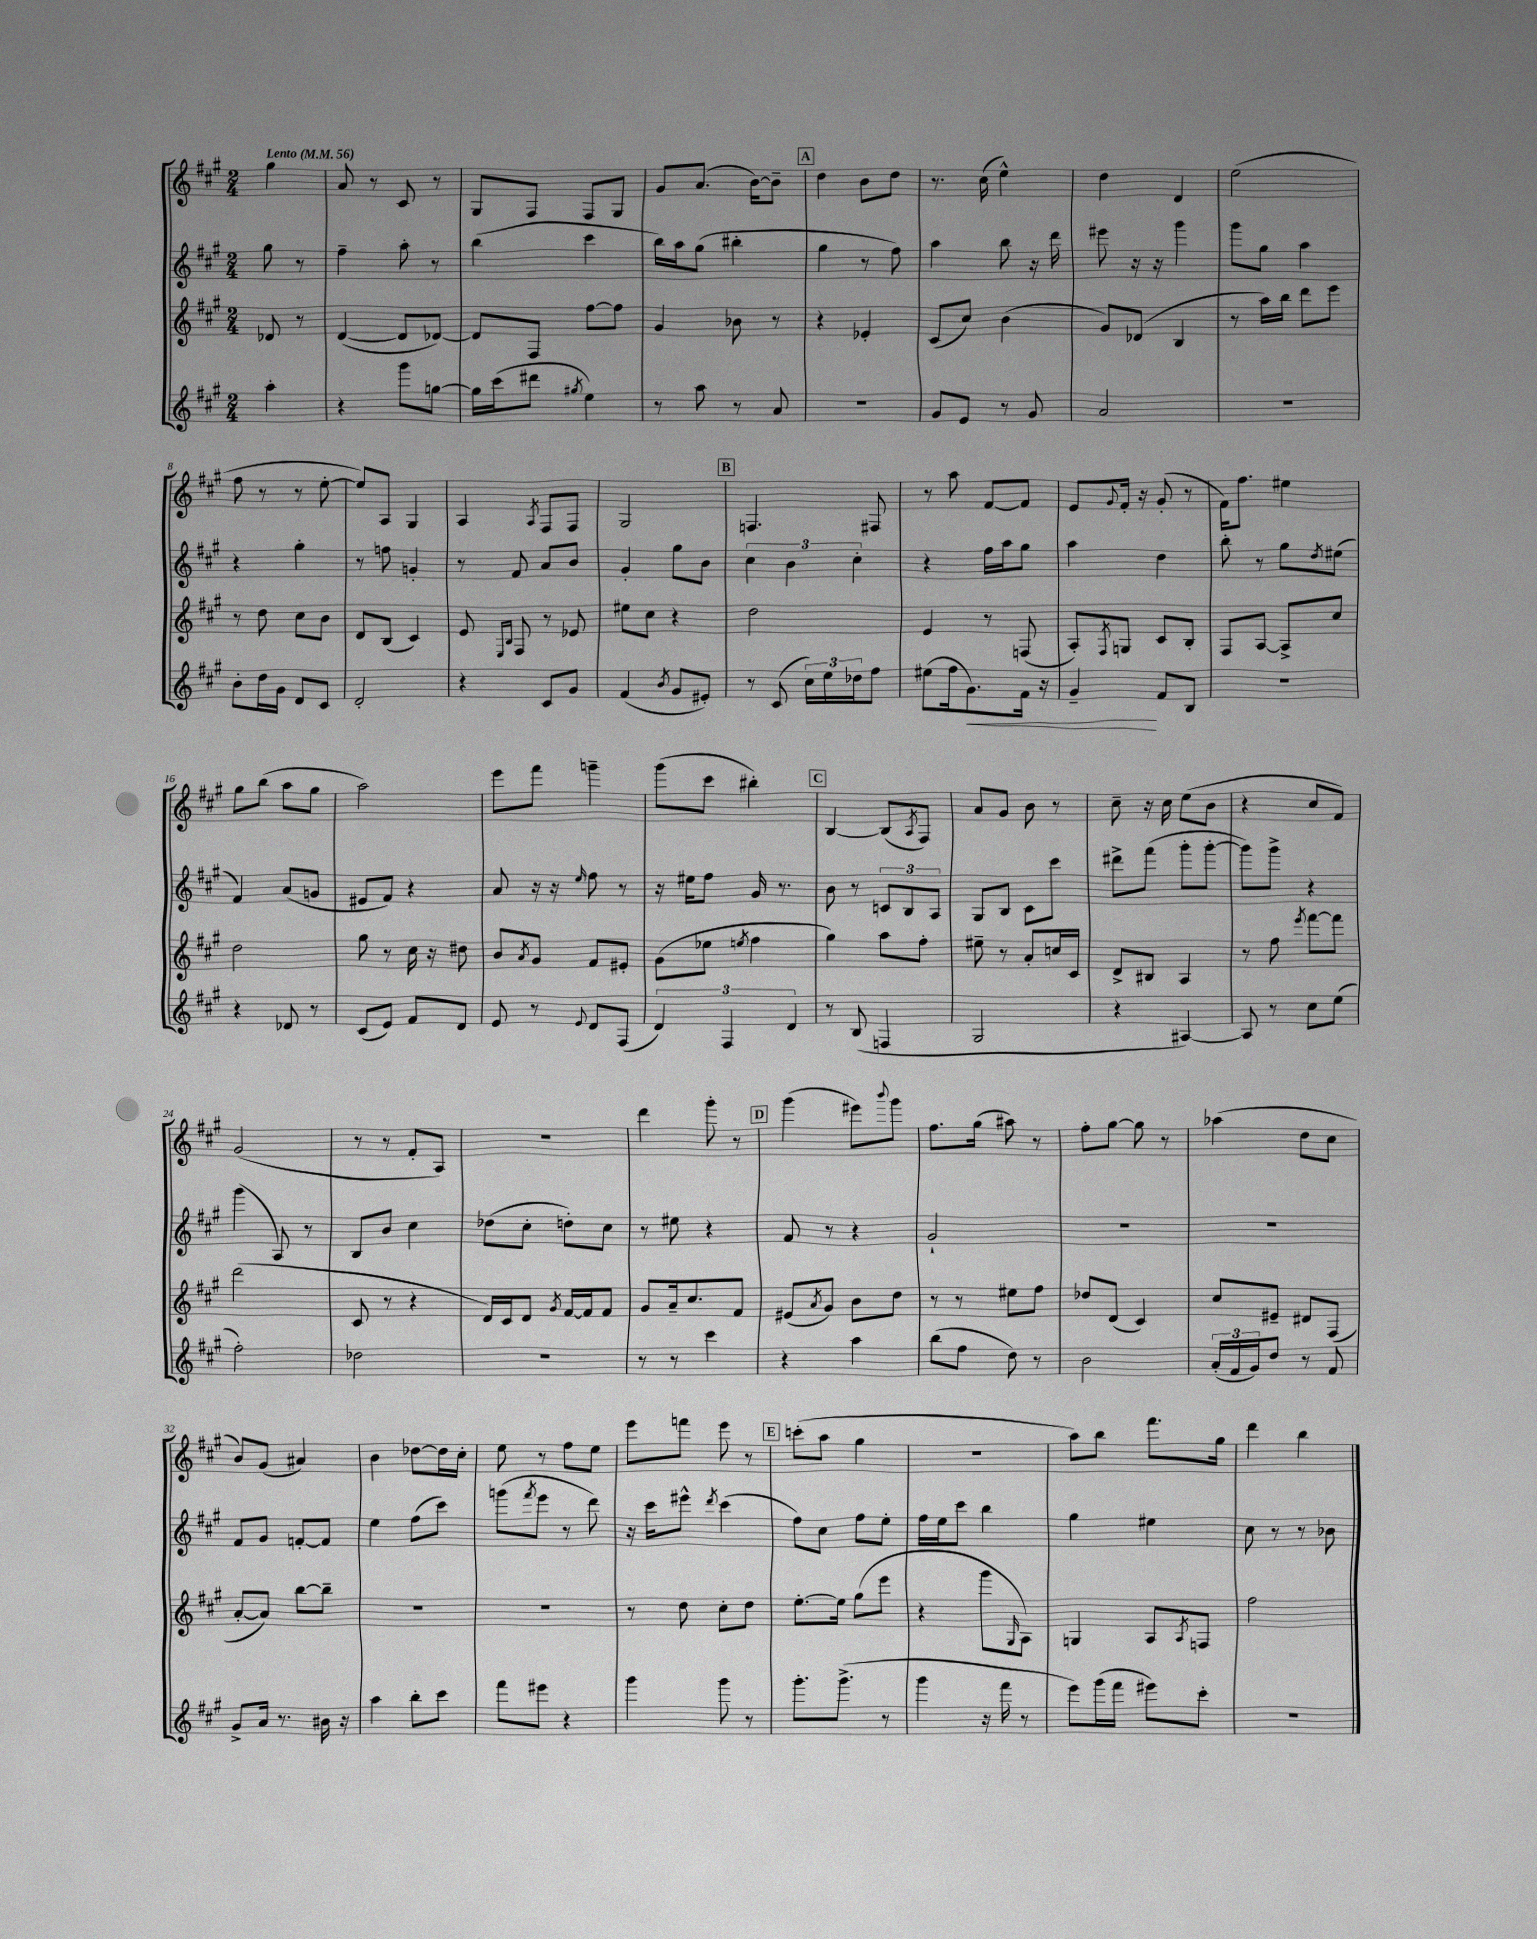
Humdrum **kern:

**kern	**dynam	**kern	**kern	**kern
*part4	*part4	*part3	*part2	*part1
*staff4	*staff4	*staff3	*staff2	*staff1
*clefG2	*	*clefG2	*clefG2	*clefG2
*k[f#c#g#]	*	*k[f#c#g#]	*k[f#c#g#]	*k[f#c#g#]
*M2/4	*	*M2/4	*M2/4	*M2/4
*MM56	*	*MM56	*MM56	*MM56
=	=	=	=	=
!	!	!	!	!LO:TX:a:B:t=Lento
4aa'\	.	8d-X/	8gg#\	4gg#\
.	.	8r	8r	.
=1	=1	=1	=1	=1
4r	.	([4d/	4ff#~\	8a/
.	.	.	.	8r
8ggg#\L	.	8d/L]	8aa'\	8c#/
[8ggn\J	.	[8d-X/J)	8r	8r
=2	=2	=2	=2	=2
16gg\LL]	.	8d-/L]	(4bb\	8G#/L
(16ccc#\J	.	.	.	.
8ddd#X\J	.	8F#/J	.	8F#/J
8qgg#X/	.	.	.	.
4ee\)	.	[8ff#\L	4ccc#\	8F#/L
.	.	8ff#\J]	.	8G#/J
=3	=3	=3	=3	=3
8r	.	4g#/	16bb\LL)	8g#/L
.	.	.	16aa\J	.
8aa\	.	.	(8gg#\J	(8.a/J
8r	.	8b-X\	4bb#X'\	.
.	.	.	.	[16b\KL)
8a/	.	8r	.	8b~\J]
!!LO:REH:place=s1:t=A
=4	=4	=4	=4	=4
2r	.	4r	4gg#\	4dd\
.	.	4e-X'/	8r	8b\L
.	.	.	8ff#\)	8dd\J
=5	=5	=5	=5	=5
8g#/L	.	(8c#/L	4aa\	8.r
8e/J	.	8cc#/J)	.	.
.	.	.	.	(16cc#\
8r	.	(4b\	8bb\	4ee^^\)
8g#/	.	.	16r	.
.	.	.	16ddd\	.
=6	=6	=6	=6	=6
2a/	.	8g#/L)	8eee#X\	4dd\
.	.	(8d-X/J	16r	.
.	.	.	16r	.
.	.	4B/	4ggg#\	4d/
=7	=7	=7	=7	=7
2r	.	8r	8ggg#\L	(2ee\
.	.	16aa\LL)	8gg#\J	.
.	.	16bb\JJ	.	.
.	.	8ddd\L	4aa\	.
.	.	8eee\J	.	.
!!LO:LB:g=z
=8	=8	=8	=8	=8
8b'\L	.	8r	4r	8ff#\
16dd\L	.	8dd\	.	8r
16g#\JJ	.	.	.	.
8d/L	.	8cc#\L	4gg#'\	8r
8c#/J	.	8b\J	.	[8ee'\
=9	=9	=9	=9	=9
2d'/	.	8d/L	8r	8ee/L])
.	.	(8B/J	8ffn\	8A/J
.	.	4c#/)	4gn'/	4G#/
=10	=10	=10	=10	=10
4r	.	8e/	8r	4A/
.	.	16qqE/LL	.	.
.	.	16qqB/JJ	.	.
.	.	8F#/	8f#/	.
.	.	.	.	8qA/
8c#/L	.	8r	8a/L	8F#/L
8g#/J	.	8e-X/	8b/J	8F#/J
=11	=11	=11	=11	=11
(4f#/	.	8ee#X\L	4g#'/	2G#/
.	.	8cc#\J	.	.
8qb/	.	.	.	.
8g#/L	.	4r	8gg#\L	.
8e#X'/J)	.	.	8b\J	.
!!LO:REH:place=s1:t=B
=12	=12	=12	=12	=12
8r	.	2dd\	6cc#\	4.Fn/
(8c#/	.	.	.	.
.	.	.	6b\	.
24cc#\LL)	.	.	.	.
24ee\	.	.	.	.
24dd-X\J	.	.	6cc#'\	.
8ff#\J	.	.	.	8F#X/
=13	=13	=13	=13	=13
(8ee#X\L	.	4e/	4r	8r
16ff#\k	.	.	.	8aa\
!	!LO:HP:b	!	!	!
8.g#\)	<	.	.	.
.	.	8r	16ff#\LL	[8f#/L
.	.	.	16aa\J	.
16f#\Jk	.	(8Fn/	8gg#\J	8f#/J]
16r	.	.	.	.
=14	=14	=14	=14	=14
4g#~/	.	8A'/L)	4aa\	8e/L
.	.	8qF#/	.	8qqg#/
.	.	8Gn/J	.	16f#'/Jk
.	.	.	.	16r
8f#/L	[	8c#/L	4dd\	(8g#'/
8B/J	.	8B'/J	.	8r
=15	=15	=15	=15	=15
2r	.	8F#/L	8bb'\	16f#\KL)
.	.	.	.	8.ff#\J
.	.	[8A/J	8r	.
.	.	8A^/L]	8gg#\L	4ee#X\
.	.	.	8qdd/	.
.	.	8cc#/J	(8ee#X\J	.
!!LO:LB:g=z
=16	=16	=16	=16	=16
4r	.	2dd\	4f#/)	8gg#\L
.	.	.	.	(8bb\J
8d-X/	.	.	(8a/L	8aa\L
8r	.	.	8gn/J	8gg#\J
=17	=17	=17	=17	=17
(8c#/L	.	8gg#\	8e#X/L	2aa\)
8e/J)	.	8r	8f#/J)	.
8f#/L	.	16cc#\	4r	.
.	.	16r	.	.
8d/J	.	8dd#X\	.	.
=18	=18	=18	=18	=18
8e/	.	8b/L	8a/	8eee\L
.	.	8qa/	.	.
8r	.	8g#/J	16r	8fff#\J
.	.	.	16r	.
8qqe/	.	.	16qqee/	.
8d/L	.	8f#/L	8ff#\	4gggn~\
(8F#/J	.	8e#X'/J	8r	.
=19	=19	=19	=19	=19
6d/)	.	(8g#\L	16r	(8ggg#\L
.	.	.	16ee#X\KL	.
.	.	8ee-X\J	8ff#\J	8ccc#\J
6F#/	.	.	.	.
.	.	8qeen/	.	.
.	.	4ff#\	16g#/	4bb#X'\)
.	.	.	8.r	.
6d/	.	.	.	.
!!LO:REH:place=s1:t=C
=20	=20	=20	=20	=20
8r	.	4gg#\)	8b\	[4B/
(8B/	.	.	8r	.
4Fn/	.	8aa\L	12cn/L	(8B/L]
.	.	.	12B/	.
.	.	.	.	8qA/
.	.	8ff#'\J	.	8F#/J)
.	.	.	12A/J	.
=21	=21	=21	=21	=21
2G#/	.	8ee#X~\	8G#/L	8a/L
.	.	8r	8B/J	8g#/J
.	.	8a'/L	8c#\L	8b\
.	.	16ccn/L	8ccc#\J	8r
.	.	16c#/JJ	.	.
=22	=22	=22	=22	=22
4r	.	8d^/L	8ddd#X^\L	8cc#~\
.	.	8B#X/J	(8fff#\J	16r
.	.	.	.	16cc#\
[4A#X/)	.	4A/	8ggg#'\L	(8ee\L
.	.	.	[8ggg#'\J	8b\J
=23	=23	=23	=23	=23
8A#/]	.	8r	8ggg#\L])	4r
8r	.	8ff#\	8ggg#^\J	.
.	.	8qeee/	.	.
8cc#\L	.	[8fff#\L	4r	8cc#/L
(8ee\J	.	8fff#\J]	.	8f#/J)
!!LO:LB:g=z
=24	=24	=24	=24	=24
2ff#'\)	.	(2ddd\	(4ggg#\	(2g#/
.	.	.	8A/)	.
.	.	.	8r	.
=25	=25	=25	=25	=25
2dd-X\	.	8c#/	8B/L	8r
.	.	8r	8b/J	8r
.	.	4r	4cc#\	8f#'/L
.	.	.	.	8A/J)
=26	=26	=26	=26	=26
2r	.	16d/LL)	(8dd-X\L	2r
.	.	16c#/J	.	.
.	.	8d/J	8cc#'\J	.
.	.	8qg#/	.	.
.	.	[16f#/LL	8ddn'\L)	.
.	.	16f#/J]	.	.
.	.	8f#/J	8cc#\J	.
=27	=27	=27	=27	=27
8r	.	8g#/L	8r	4ddd\
8r	.	16a~/k	8ee#X\	.
.	.	8.cc#/	.	.
4ccc#\	.	.	4r	8ggg#'\
.	.	8f#/J	.	8r
!!LO:REH:place=s1:t=D
=28	=28	=28	=28	=28
4r	.	(8e#X/L	8f#/	(4ggg#\
.	.	8qa/	.	.
.	.	8g#/J)	8r	.
4aa\	.	8b\L	4r	8eee#X\L)
.	.	.	.	8qqbbb/
.	.	8dd\J	.	8ggg#\J
=29	=29	=29	=29	=29
(8bb\L	.	8r	2g#`/	8.ff#\L
8ff#\J	.	8r	.	.
.	.	.	.	(16gg#\Jk
8dd\)	.	8ee#X\L	.	8aa#X\)
8r	.	8ff#\J	.	8r
=30	=30	=30	=30	=30
2b\	.	8dd-X/L	2r	8ff#'\L
.	.	(8d/J	.	[8gg#\J
.	.	4c#/)	.	8gg#\]
.	.	.	.	8r
=31	=31	=31	=31	=31
(24a'/LL	.	8cc#/L	2r	(4aa-X\
24f#/	.	.	.	.
24g#/J)	.	.	.	.
8dd/J	.	8e#X~/J	.	.
8r	.	8d#X/L	.	8dd\L
8f#/	.	(8F#/J	.	8cc#\J
!!LO:LB:g=z
=32	=32	=32	=32	=32
8g#^/L	.	[8a'/L	8f#/L	8b/L)
16a/Jk	.	8a/J])	8g#/J	(8g#/J
8.r	.	.	.	.
.	.	[8bb\L	[8fn'/L	4a#X/)
16b#X\	.	8bb~\J]	8f/J]	.
16r	.	.	.	.
=33	=33	=33	=33	=33
4aa\	.	2r	4ee\	4b\
8bb'\L	.	.	(8ff#\L	[8dd-X\L
8ccc#\J	.	.	8ccc#\J)	16dd-\L]
.	.	.	.	16cc#'\JJ
=34	=34	=34	=34	=34
8fff#\L	.	2r	(8gggn\L	8ee\
.	.	.	8qfff#/	.
8eee#X\J	.	.	8eee\J	8r
4r	.	.	8r	8ff#\L
.	.	.	8ddd\)	8ee\J
=35	=35	=35	=35	=35
4ggg#\	.	8r	16r	8eee\L
.	.	.	16ccc#\KL	.
.	.	8dd\	8eee#X^^\J	8fffn\J
.	.	.	8qddd/	.
8ggg#\	.	8cc#'\L	(4ccc#\	8eee\
8r	.	8dd\J	.	8r
!!LO:REH:place=s1:t=E
=36	=36	=36	=36	=36
8.ggg#'\L	.	[8.ee'\L	8ff#\L)	(8cccn'\L
.	.	.	8cc#\J	8aa\J
(8.ggg#^\J	.	16ee\Jk]	.	.
.	.	(8gg#\L	8ff#\L	4gg#\
8r	.	8eee\J	8ee'\J	.
=37	=37	=37	=37	=37
4ggg#\	.	4r	16ff#\LL	2r
.	.	.	16ee\J	.
.	.	.	8ccc#\J	.
16r	.	8ggg#\L	4bb\	.
16fff#\	.	.	.	.
.	.	16qqG#/	.	.
8r	.	8A\J)	.	.
=38	=38	=38	=38	=38
8eee\L)	.	4Gn/	4gg#\	8aa\L)
(16ggg#\L	.	.	.	8bb\J
16fff#\JJ	.	.	.	.
8eee#X\L)	.	8A/L	4ee#X\	8.fff#\L
.	.	8qA/	.	.
8ccc#'\J	.	8Fn/J	.	.
.	.	.	.	16gg#\Jk
=39	=39	=39	=39	=39
2r	.	2ff#\	8cc#\	4ddd\
.	.	.	8r	.
.	.	.	8r	4bb\
.	.	.	8b-X\	.
==	==	==	==	==
*-	*-	*-	*-	*-
